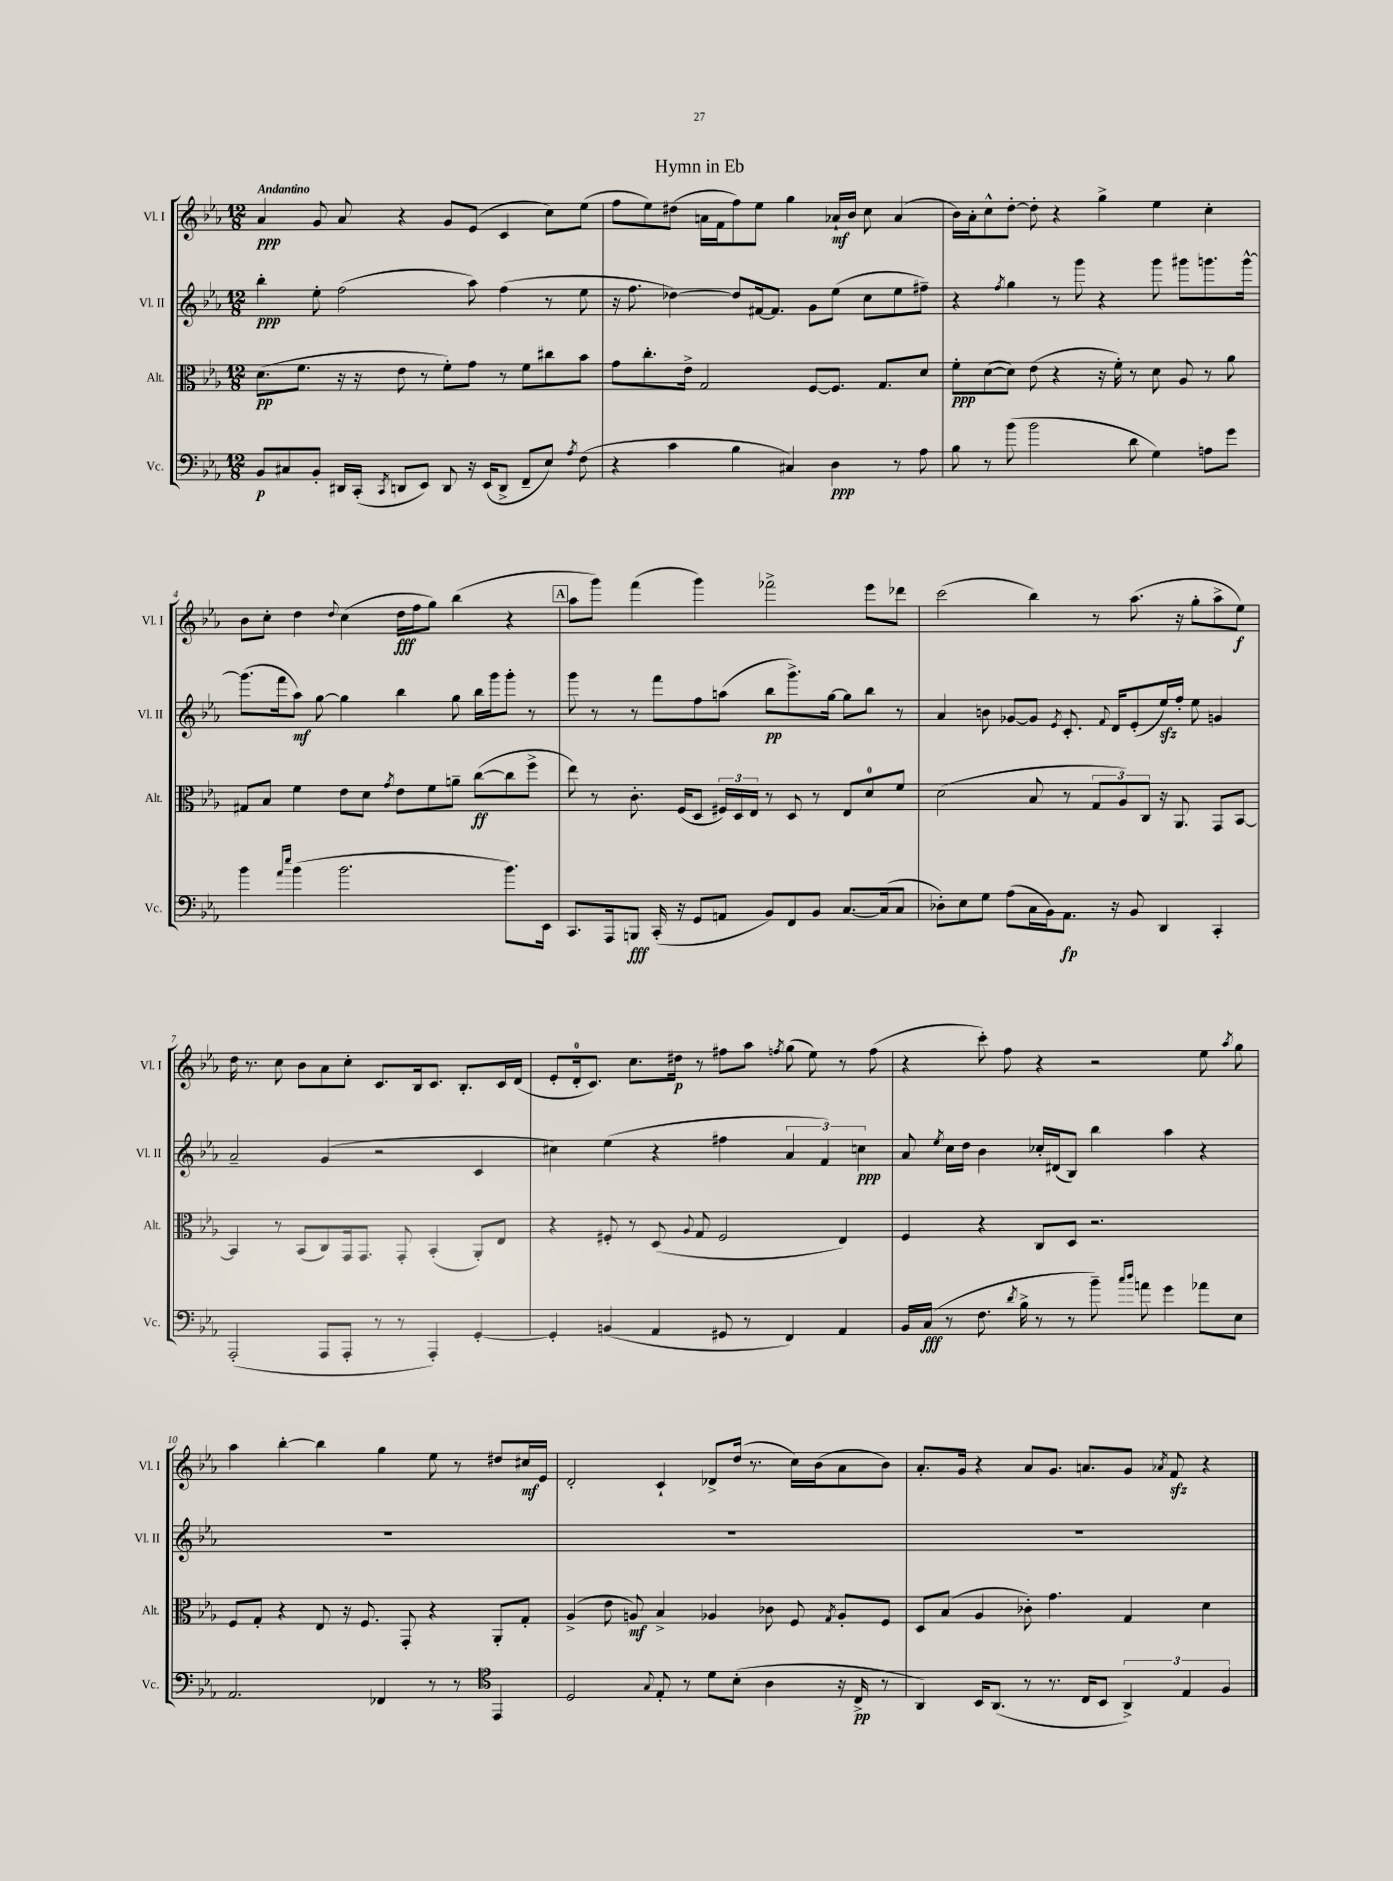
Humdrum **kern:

**kern	**dynam	**kern	**dynam	**kern	**dynam	**kern	**dynam
*part4	*part4	*part3	*part3	*part2	*part2	*part1	*part1
*staff4	*staff4	*staff3	*staff3	*staff2	*staff2	*staff1	*staff1
*I"Vc.	*	*I"Alt.	*	*I"Vl. II	*	*I"Vl. I	*
*I'Vc.	*	*I'Alt.	*	*I'Vl. II	*	*I'Vl. I	*
*clefF4	*	*clefC3	*	*clefG2	*	*clefG2	*
*k[b-e-a-]	*	*k[b-e-a-]	*	*k[b-e-a-]	*	*k[b-e-a-]	*
*M12/8	*	*M12/8	*	*M12/8	*	*M12/8	*
=1	=1	=1	=1	=1	=1	=1	=1
!	!	!	!	!	!	!LO:TX:a:B:t=Andantino	!
8BB-/L	p	(8.d\L	pp	4bb-'\	ppp	4a-/	ppp
8C#X/	.	.	.	.	.	.	.
.	.	8.f\J	.	.	.	.	.
8BB-'/J	.	.	.	8ee-'\	.	8g/	.
16DD#X/LL	.	16r	.	(2ff\	.	8a-/	.
(16CC'/JJ	.	16r	.	.	.	.	.
8qCC/	.	.	.	.	.	.	.
8DDn/L	.	8e-\	.	.	.	4r	.
8EE-/J)	.	8r	.	.	.	.	.
8DD/	.	8f'\L)	.	.	.	8g/L	.
16r	.	8g\J	.	8aa-\)	.	(8e-/J	.
(16EE-/KL	.	.	.	.	.	.	.
8DD^/J	.	8r	.	(4ff\	.	4c/	.
8FF~/L	.	8f\L	.	.	.	.	.
8E-/J)	.	8cc#X\	.	8r	.	8cc\L)	.
8qA-/	.	.	.	.	.	.	.
(8F\	.	8b-\J	.	8ee-\	.	(8ee-\J	.
=2	=2	=2	=2	=2	=2	=2	=2
4r	.	8g\L	.	16r	.	8ff\L	.
.	.	.	.	8.ff\	.	.	.
.	.	8.cc'\	.	.	.	8ee-\)	.
4c\	.	.	.	[4dd-X\)	.	(8dd#X\J	.
.	.	16e-^\Jk	.	.	.	.	.
.	.	2G/	.	.	.	16an\LL	.
.	.	.	.	.	.	16f\J	.
4B-\	.	.	.	8dd-/L]	.	8ff\)	.
.	.	.	.	[16f#X/k	.	8ee-\J	.
.	.	.	.	8.f#/J]	.	.	.
4C#X/)	.	.	.	.	.	4gg\	.
.	.	[8F/L	.	8g\L	.	.	.
4D\	ppp	8.F/J]	.	(8ee-\J	.	16a-X`/LL	mf
.	.	.	.	.	.	16b-/JJ	.
.	.	.	.	8cc\L	.	8cc\	.
.	.	8.G/L	.	.	.	.	.
8r	.	.	.	8ee-\	.	(4a-/	.
8A-\	.	8d/J	.	8ff#X~\J)	.	.	.
=3	=3	=3	=3	=3	=3	=3	=3
8B-\	.	8f'\L	ppp	4r	.	16b-\LL)	.
.	.	.	.	.	.	16a-'\J	.
8r	.	([8d\	.	.	.	8cc^^\	.
.	.	.	.	8qff/	.	.	.
(8b-\	.	8d\J])	.	4gg\	.	[8dd'\J	.
2b-\	.	(8e-\	.	.	.	8dd'\]	.
.	.	4r	.	8r	.	4r	.
.	.	.	.	8ggg\	.	.	.
.	.	16r	.	4r	.	4gg^\	.
.	.	16f'\)	.	.	.	.	.
8d\	.	8r	.	.	.	.	.
4G\)	.	8d\	.	8ggg\	.	4ee-\	.
.	.	8A-/	.	8ggg#X\L	.	.	.
8An\L	.	8r	.	8.gggn\	.	4cc'\	.
8g\J	.	8a-\	.	.	.	.	.
.	.	.	.	[16ggg^^\Jk	.	.	.
!!LO:LB:g=z
=4	=4	=4	=4	=4	=4	=4	=4
4b-\	.	8G#X/L	.	(8.ggg\L]	.	8b-\L	.
.	.	8B-/J	.	.	.	8cc'\J	.
.	.	.	.	16fff\k	.	.	.
16qqa-/LL	.	.	.	.	.	.	.
16qqee-/JJ	.	.	.	.	.	.	.
(4b-\	.	4f\	.	8aa-\J)	mf	4dd\	.
.	.	.	.	[8gg\	.	.	.
.	.	.	.	.	.	8qqdd/	.
2.b-\	.	8e-\L	.	4gg\]	.	(4cc\	.
.	.	8d\J	.	.	.	.	.
.	.	8qg/	.	.	.	.	.
.	.	8e-\L	.	4bb-\	.	16dd\LL	fff
.	.	.	.	.	.	16ff\J	.
.	.	8f\	.	.	.	8gg\J)	.
.	.	8an~\J	.	8gg\	.	(4bb-\	.
.	.	([8cc\L	ff	16bb-\LL	.	.	.
.	.	.	.	16ggg\J	.	.	.
8.b-\L)	.	8cc\]	.	8ggg'\J	.	4r	.
.	.	8ff^\J	.	8r	.	.	.
16EE-\Jk	.	.	.	.	.	.	.
!!LO:REH:place=s1:t=A
=5	=5	=5	=5	=5	=5	=5	=5
8.CC/L	.	8ee-\)	.	8ggg\	.	8aa-\L	.
.	.	8r	.	8r	.	8ggg\J)	.
16AAA-/k	.	.	.	.	.	.	.
8BBBn/J	fff	8.c'\	.	8r	.	(4fff\	.
(16CC'/	.	.	.	8fff\L	.	.	.
16r	.	(16F/KL	.	.	.	.	.
8GG/L	.	8D/J	.	8ff\	.	4ggg\)	.
8AAn/J	.	24F#X/LL)	.	(8aan\J	.	.	.
.	.	24D/	.	.	.	.	.
.	.	24E-/JJ	.	.	.	.	.
8BB-/L)	.	8r	.	8bb-\L	pp	2fff-X^\	.
8FF/	.	8D/	.	8.ggg^\)	.	.	.
8BB-/J	.	8r	.	.	.	.	.
.	.	.	.	[16gg\Jk	.	.	.
[8.C/L	.	8E-/L	.	8gg\L]	.	.	.
.	.	8d/	.	8bb-\J	.	8eee-\L	.
(16C/k]	.	.	.	.	.	.	.
8C/J	.	8f/J	.	8r	.	8ddd-X\J	.
=6	=6	=6	=6	=6	=6	=6	=6
8D-X'\L)	.	(2d\	.	4a-/	.	(2ccc\	.
8E-\	.	.	.	.	.	.	.
8G\J	.	.	.	8bn\	.	.	.
(8A-\L	.	.	.	[8g-X/L	.	.	.
16C\L	.	8B-/	.	8g-/J]	.	4bb-\)	.
16BB-\J)	.	.	.	.	.	.	.
.	.	.	.	8qe-/	.	.	.
8.AA-\J	fp	8r	.	8.c'/	.	.	.
.	.	12G/L	.	.	.	8r	.
.	.	.	.	8qqf/	.	.	.
16r	.	.	.	16d/KL	.	.	.
.	.	12A-/)	.	.	.	.	.
8BB-/	.	.	.	(8e-'/	.	(8.aa-\	.
.	.	12C/J	.	.	.	.	.
4DD/	.	16r	.	16ee-zz/L)	.	.	.
.	.	8.AA-/	.	16ff'/JJ	.	16r	.
.	.	.	.	8ee-\	.	8gg'\L	.
4CC'/	.	8GG/L	.	4gn/	.	8aa-^\	.
.	.	[8BB-/J	.	.	.	8ee-\J)	f
!!LO:LB:g=z
=7	=7	=7	=7	=7	=7	=7	=7
(2AAA-'/	.	4BB-/]	.	2a-~/	.	16dd\	.
.	.	.	.	.	.	8.r	.
.	.	8r	.	.	.	8cc\	.
.	.	(8BB-/L	.	.	.	8b-\L	.
8AAA-/L	.	8C/)	.	(4g/	.	8a-\	.
8AAA-'/J	.	16GG/k	.	.	.	8cc'\J	.
.	.	8.GG/J	.	.	.	.	.
8r	.	.	.	2r	.	8.c/L	.
8r	.	8GG'/	.	.	.	.	.
.	.	.	.	.	.	16B-/k	.
4AAA-'/)	.	(4BB-'/	.	.	.	8.c/J	.
.	.	.	.	.	.	8.B-'/L	.
[4GG'/	.	8AA-'/L)	.	4c/	.	.	.
.	.	8E-/J	.	.	.	16c/L	.
.	.	.	.	.	.	(16d/JJ	.
=8	=8	=8	=8	=8	=8	=8	=8
4GG'/]	.	4r	.	4cc#X\)	.	8e-'/L	.
.	.	.	.	.	.	16d'/k	.
.	.	.	.	.	.	8.c/J)	.
(4BBn/	.	8F#X'/	.	(4ee-\	.	.	.
.	.	8r	.	.	.	8.cc\L	.
4AA-/	.	(8D/	.	4r	.	.	.
.	.	.	.	.	.	16dd#X\Jk	p
.	.	8qqA-/	.	.	.	.	.
.	.	8G/	.	.	.	8r	.
8GG#X/	.	2F#/	.	4ff#X\	.	8ff#X\L	.
8r	.	.	.	.	.	8aa-\J	.
.	.	.	.	.	.	8qffn/	.
4FF/)	.	.	.	6a-/	.	(8gg\	.
.	.	.	.	.	.	8ee-\)	.
.	.	.	.	6f/)	.	.	.
4AA-/	.	4E-/)	.	.	.	8r	.
.	.	.	.	6ccn\	ppp	.	.
.	.	.	.	.	.	(8ff\	.
=9	=9	=9	=9	=9	=9	=9	=9
16BB-/LL	.	4F/	.	8a-/	.	4r	.
(16C/JJ	fff	.	.	.	.	.	.
.	.	.	.	8qee-/	.	.	.
8r	.	.	.	16cc\LL	.	.	.
.	.	.	.	16dd\JJ	.	.	.
8.F\	.	4r	.	4b-\	.	8ccc'\)	.
.	.	.	.	.	.	8ff\	.
8qd/	.	.	.	.	.	.	.
16B-^\	.	.	.	.	.	.	.
8r	.	8C/L	.	16cc-X'/LL	.	4r	.
.	.	.	.	(16d#X/J	.	.	.
8r	.	8D/J	.	8B-/J)	.	.	.
8b-~\)	.	2.r	.	4bb-\	.	2r	.
16qqcc/LL	.	.	.	.	.	.	.
16qqdd/JJ	.	.	.	.	.	.	.
8an\	.	.	.	.	.	.	.
4g\	.	.	.	4aa-\	.	.	.
8a-X\L	.	.	.	4r	.	8ee-\	.
.	.	.	.	.	.	8qaa-/	.
8E-\J	.	.	.	.	.	8gg\	.
!!LO:LB:g=z
=10	=10	=10	=10	=10	=10	=10	=10
2.AA-/	.	8F/L	.	1.r	.	4aa-\	.
.	.	8G'/J	.	.	.	.	.
.	.	4r	.	.	.	[4bb-'\	.
.	.	8E-/	.	.	.	4bb-\]	.
.	.	16r	.	.	.	.	.
.	.	8.F/	.	.	.	.	.
4FF-X/	.	.	.	.	.	4gg\	.
.	.	8GG'/	.	.	.	.	.
8r	.	4r	.	.	.	8ee-\	.
8r	.	.	.	.	.	8r	.
*clefC4	*	*	*	*	*	*	*
4EE-/	.	8AA-'/L	.	.	.	8dd#X/L	.
.	.	8G'/J	.	.	.	16cc#X/L	mf
.	.	.	.	.	.	16e-/JJ	.
=11	=11	=11	=11	=11	=11	=11	=11
2D/	.	(4A-^/	.	1.r	.	2d'/	.
.	.	8e-\	.	.	.	.	.
.	.	8An/)	mf	.	.	.	.
8qqG/	.	.	.	.	.	.	.
8E-'/	.	4B-^/	.	.	.	4c`/	.
8r	.	.	.	.	.	.	.
8d\L	.	4A-X/	.	.	.	8d-X^/L	.
(8B-'\J	.	.	.	.	.	(16dd/Jk	.
.	.	.	.	.	.	8.r	.
4A-\	.	8c-X\	.	.	.	.	.
.	.	8F/	.	.	.	16cc\LL)	.
.	.	.	.	.	.	(16b-\J	.
.	.	8qG/	.	.	.	.	.
16r	.	8A-'/L	.	.	.	8a-\	.
16C^/	pp	.	.	.	.	.	.
8r	.	8F/J	.	.	.	8b-\J)	.
=12	=12	=12	=12	=12	=12	=12	=12
4AA-/)	.	8D/L	.	1.r	.	8.a-'/L	.
.	.	(8B-/J	.	.	.	.	.
.	.	.	.	.	.	16g/Jk	.
16BB-/KL	.	4A-/	.	.	.	4r	.
(8.AA-/J	.	.	.	.	.	.	.
8r	.	8c-X'\)	.	.	.	8a-/L	.
8.r	.	4.g\	.	.	.	8.g/J	.
16C/KL	.	.	.	.	.	8.an/L	.
8BB-/J	.	.	.	.	.	.	.
6AA-^/)	.	4G/	.	.	.	8g/J	.
.	.	.	.	.	.	8qa-X/	.
.	.	.	.	.	.	8fzz/	.
6E-/	.	.	.	.	.	.	.
.	.	4d\	.	.	.	4r	.
6F/	.	.	.	.	.	.	.
==	==	==	==	==	==	==	==
*-	*-	*-	*-	*-	*-	*-	*-
